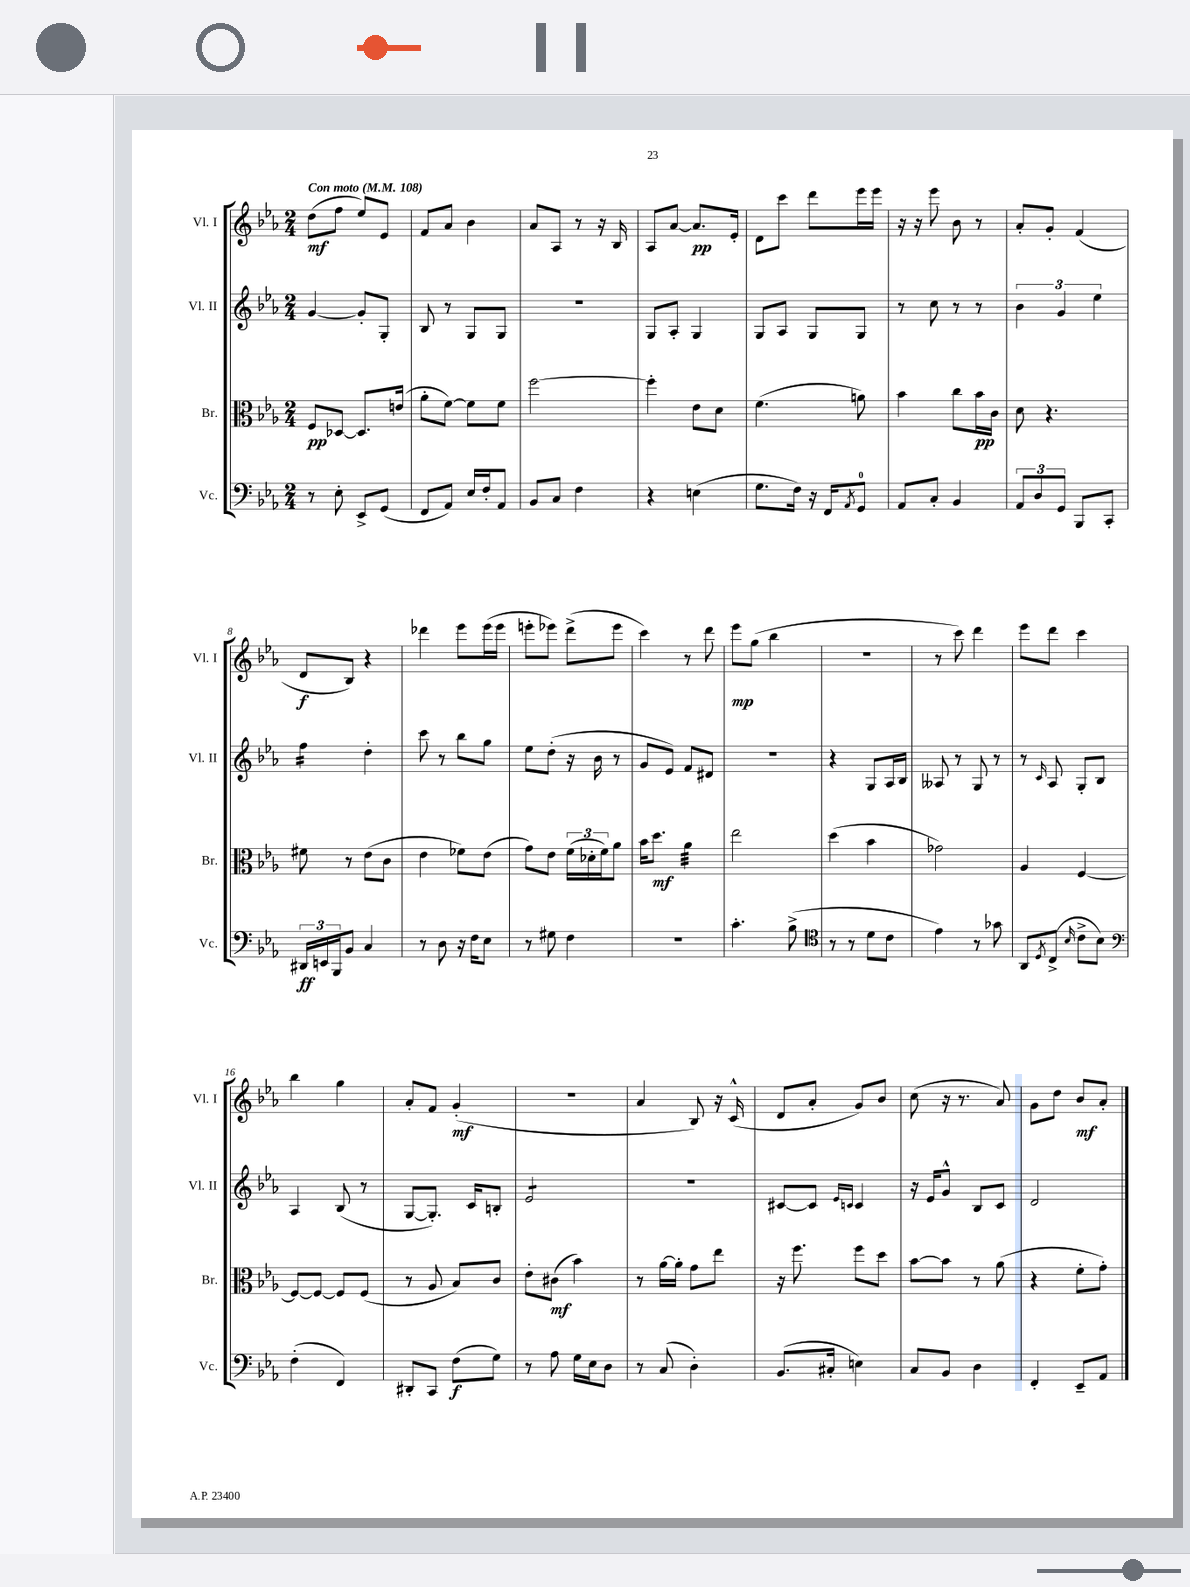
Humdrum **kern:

**kern	**dynam	**kern	**dynam	**kern	**kern	**dynam
*part4	*part4	*part3	*part3	*part2	*part1	*part1
*staff4	*staff4	*staff3	*staff3	*staff2	*staff1	*staff1
*I"Vc.	*	*I"Br.	*	*I"Vl. II	*I"Vl. I	*
*I'Vc.	*	*I'Br.	*	*I'Vl. II	*I'Vl. I	*
*clefF4	*	*clefC3	*	*clefG2	*clefG2	*
*k[b-e-a-]	*	*k[b-e-a-]	*	*k[b-e-a-]	*k[b-e-a-]	*
*M2/4	*	*M2/4	*	*M2/4	*M2/4	*
*MM108	*	*MM108	*	*MM108	*MM108	*
=1	=1	=1	=1	=1	=1	=1
!	!	!	!	!	!LO:TX:a:B:t=Con moto	!
8r	.	8F/L	pp	[4g/	(8dd\L	mf
8E-'\	.	[8D-X/J	.	.	8ff\J	.
8EE-^/L	.	8.D-/L]	.	8g'/L]	8ee-/L)	.
(8GG/J	.	.	.	8G'/J	8e-/J	.
.	.	(16en/Jk	.	.	.	.
=2	=2	=2	=2	=2	=2	=2
8FF/L	.	8a-'\L	.	8B-/	8f/L	.
8AA-/J)	.	[8f\J)	.	8r	8a-/J	.
16E-/LL	.	8f\L]	.	8G/L	4b-\	.
16F'/J	.	.	.	.	.	.
8AA-/J	.	8f\J	.	8G/J	.	.
=3	=3	=3	=3	=3	=3	=3
8BB-/L	.	[2ff\	.	2r	8a-/L	.
8C/J	.	.	.	.	8A-/J	.
4F\	.	.	.	.	8r	.
.	.	.	.	.	16r	.
.	.	.	.	.	16B-/	.
=4	=4	=4	=4	=4	=4	=4
4r	.	4ff'\]	.	8G/L	8A-/L	.
.	.	.	.	8A-'/J	[8a-/J	.
(4En\	.	8e-\L	.	4G/	8.a-/L]	pp
.	.	8d\J	.	.	.	.
.	.	.	.	.	16e-'/Jk	.
=5	=5	=5	=5	=5	=5	=5
8.G\L	.	(4.f\	.	8G/L	8d\L	.
.	.	.	.	8A-/J	8ccc\J	.
16F\Jk)	.	.	.	.	.	.
16r	.	.	.	8G/L	8ddd\L	.
16FF/KL	.	.	.	.	.	.
8qAA-/	.	.	.	.	.	.
8GG/J	.	8an\)	.	8G/J	16eee-\L	.
.	.	.	.	.	16eee-\JJ	.
=6	=6	=6	=6	=6	=6	=6
8AA-/L	.	4b-\	.	8r	16r	.
.	.	.	.	.	16r	.
8C'/J	.	.	.	8cc\	8eee-\	.
4BB-/	.	8cc\L	.	8r	8b-\	.
.	.	16b-\L	pp	8r	8r	.
.	.	16c\JJ	.	.	.	.
=7	=7	=7	=7	=7	=7	=7
12AA-/L	.	8d\	.	6b-\	8a-'/L	.
12D/	.	.	.	.	.	.
.	.	4.r	.	.	8g'/J	.
12GG/J	.	.	.	6g/	.	.
8BBB-/L	.	.	.	.	(4f/	.
.	.	.	.	6ee-\	.	.
8CC'/J	.	.	.	.	.	.
!!LO:LB:g=z
=8	=8	=8	=8	=8	=8	=8
*	*	*	*	*tremolo	*	*
24DD#X/LL	ff	8f#X\	.	16ff\LL	8d/L	f
24EEn/	.	.	.	.	.	.
.	.	.	.	16ff\	.	.
24BBB-/J	.	.	.	.	.	.
8BB-/J	.	8r	.	16ff\	8B-/J)	.
.	.	.	.	16ff\JJ	.	.
*	*	*	*	*Xtremolo	*	*
4C/	.	(8e-\L	.	4dd'\	4r	.
.	.	8c\J	.	.	.	.
=9	=9	=9	=9	=9	=9	=9
8r	.	4e-\	.	8ccc\	4ddd-X\	.
8D\	.	.	.	8r	.	.
16r	.	8f-X\L)	.	8bb-\L	8eee-\L	.
16F\KL	.	.	.	.	.	.
8E-\J	.	(8e-\J	.	8gg\J	(16eee-\L	.
.	.	.	.	.	16eee-\JJ	.
=10	=10	=10	=10	=10	=10	=10
8r	.	8g\L)	.	8ee-\L	8eeen'\L	.
8G#X\	.	8e-\J	.	(8dd'\J	8eee-X\J)	.
4F\	.	(24f\LL	.	16r	(8ddd^\L	.
.	.	24d-X'\	.	.	.	.
.	.	.	.	16b-\	.	.
.	.	24f\J)	.	.	.	.
.	.	8a-\J	.	8r	8eee-\J	.
=11	=11	=11	=11	=11	=11	=11
2r	.	16b-\KL	.	8g/L	4ccc\)	.
.	.	8.dd\J	mf	.	.	.
.	.	.	.	8e-/J)	.	.
*	*	*tremolo	*	*	*	*
.	.	32a-\LLL	.	8f/L	8r	.
.	.	32a-\	.	.	.	.
.	.	32a-\	.	.	.	.
.	.	32a-\	.	.	.	.
.	.	32a-\	.	8d#X/J	8ddd\	.
.	.	32a-\	.	.	.	.
.	.	32a-\	.	.	.	.
.	.	32a-\JJJ	.	.	.	.
*	*	*Xtremolo	*	*	*	*
=12	=12	=12	=12	=12	=12	=12
4.c'\	.	2ee-\	.	2r	8eee-\L	mp
.	.	.	.	.	(8gg\J	.
.	.	.	.	.	4bb-\	.
(8B-^\	.	.	.	.	.	.
=13	=13	=13	=13	=13	=13	=13
*clefC4	*	*	*	*	*	*
8r	.	(4dd\	.	4r	2r	.
8r	.	.	.	.	.	.
8d\L	.	4b-\	.	8G/L	.	.
8c\J	.	.	.	16A-/L	.	.
.	.	.	.	16B-/JJ	.	.
=14	=14	=14	=14	=14	=14	=14
4e-\)	.	2g-X\)	.	8A--X/	8r	.
.	.	.	.	8r	8ccc\)	.
8r	.	.	.	8G/	4ddd\	.
8g-X\	.	.	.	8r	.	.
=15	=15	=15	=15	=15	=15	=15
8AA-/L	.	4A-/	.	8r	8eee-\L	.
8qD/	.	.	.	16qqc/	.	.
(8C^/J	.	.	.	8A-/	8ddd\J	.
16qqB-/	.	.	.	.	.	.
8c^\L	.	[4F/	.	8G'/L	4ccc\	.
8B-\J)	.	.	.	8B-/J	.	.
!!LO:LB:g=z
=16	=16	=16	=16	=16	=16	=16
*clefF4	*	*	*	*	*	*
(4F'\	.	8F/L_	.	4A-/	4bb-\	.
.	.	8F/J_	.	.	.	.
4FF/)	.	8F/L]	.	(8B-/	4gg\	.
.	.	(8F/J	.	8r	.	.
=17	=17	=17	=17	=17	=17	=17
8DD#X'/L	.	8r	.	[8G/L	8a-'/L	.
8CC/J	.	8A-/	.	8.G'/J])	8f/J	.
(8F\L	f	8B-/L)	.	.	(4g'/	mf
.	.	.	.	16c/KL	.	.
8G\J)	.	8c/J	.	8Bn'/J	.	.
=18	=18	=18	=18	=18	=18	=18
*	*	*	*	*tremolo	*	*
8r	.	8e-'\L	.	8e-/L	2r	.
8A-\	.	(8c#X\J	mf	8e-/	.	.
16G\LL	.	4b-\)	.	8e-/	.	.
16E-\J	.	.	.	.	.	.
8D\J	.	.	.	8e-/J	.	.
*	*	*	*	*Xtremolo	*	*
=19	=19	=19	=19	=19	=19	=19
8r	.	8r	.	2r	4a-/	.
(8C/	.	[16a-\LL	.	.	.	.
.	.	16a-'\JJ]	.	.	.	.
4D'\)	.	8g\L	.	.	8B-/)	.
.	.	8ee-\J	.	.	16r	.
.	.	.	.	.	(16c^^/	.
=20	=20	=20	=20	=20	=20	=20
(8.BB-/L	.	16r	.	[8c#X/L	8d/L	.
.	.	8.ff\	.	.	.	.
.	.	.	.	8c#/J]	8a-'/J	.
16C#X'/Jk	.	.	.	.	.	.
.	.	.	.	16qqe-/LL	.	.
.	.	.	.	16qqcn/JJ	.	.
4En\)	.	8ff\L	.	4c/	8g/L)	.
.	.	8dd\J	.	.	8b-/J	.
=21	=21	=21	=21	=21	=21	=21
8C/L	.	[8b-\L	.	16r	(8cc\	.
.	.	.	.	16e-/KL	.	.
8BB-/J	.	8b-\J]	.	8g^^/J	16r	.
.	.	.	.	.	8.r	.
4D\	.	8r	.	8B-/L	.	.
.	.	(8a-\	.	8c/J	8a-/)	.
=22	=22	=22	=22	=22	=22	=22
4FF'/	.	4r	.	2d/	8g\L	.
.	.	.	.	.	8dd\J	.
8EE-~/L	.	8f'\L	.	.	8b-/L	mf
8AA-/J	.	8g'\J)	.	.	8a-'/J	.
==	==	==	==	==	==	==
*-	*-	*-	*-	*-	*-	*-
